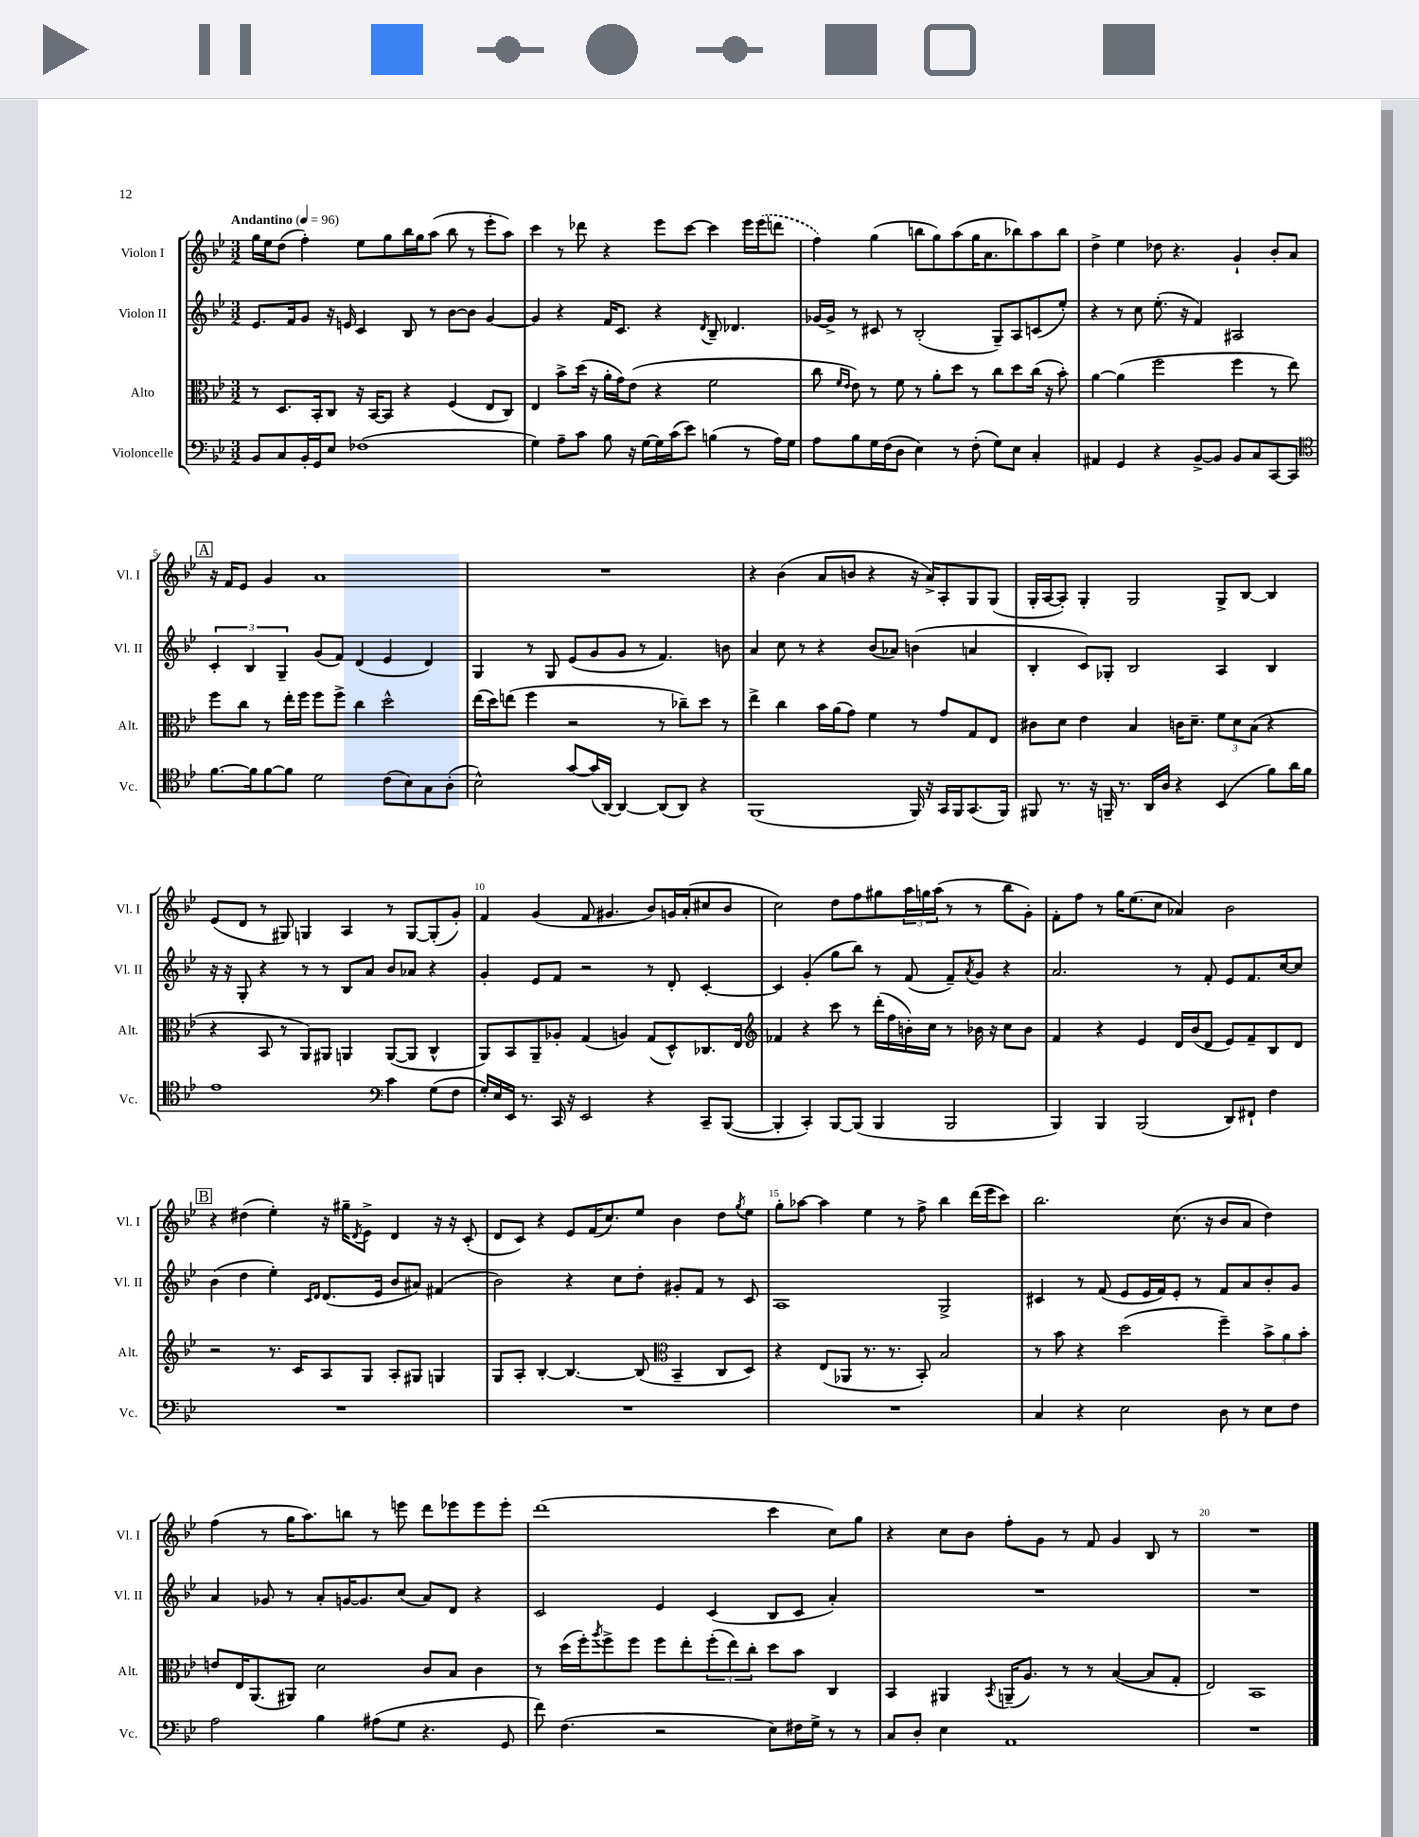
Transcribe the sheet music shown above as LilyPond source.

<<
\new StaffGroup <<
\new Staff = "s0" \with { instrumentName = "Violon I" shortInstrumentName = "Vl. I" } {
    \clef treble \key bes \major \numericTimeSignature \time 3/2 \tempo "Andantino" 4 = 96
    g''16 ees''16 d''8( f''4-.) ees''8 g''8 bes''16 g''16 a''8( bes''8 r8 ees'''8-. a''8) |
    c'''4 r8 des'''8 r4 ees'''8 c'''8~ c'''4 ees'''16 \once \slurDashed ees'''16( d'''8 |
    f''4) g''4( b''8 g''8) a''8( g''16 a'8. bes''8) a''8 bes''8 |
    d''4-> ees''4 des''8 r4. g'4-! bes'8-. a'8 |
    \mark \markup { \box "A" } r16 f'16 ees'8 g'4 a'1 |
    R1. |
    r4 bes'4( a'8 b'8 r4 r16 a'16->) a8-. g8 g8( |
    g16-. a16~ a8-.) g4-. g2 g8-> bes8~ bes4 |
    ees'8( d'8 r8 gis8) g4 a4 r8 g8~ g8-.( g'8-.) |
    f'4 g'4( f'8 gis'4. bes'8) g'16 a'16-.( cis''8 bes'8 |
    c''2) d''8 f''8 gis''8 \tuplet 3/2 { a''16 g''16 a''16( } r8 r8 bes''8 g'8-.) |
    f'8-. f''8 r8 g''16 ees''8.( c''8 aes'4) bes'2 |
    \mark \markup { \box "B" } r4 dis''4( ees''4-.) r16 gis''16-- \acciaccatura { d'8 } ees'8-> d'4 r16 r16 c'8-.( |
    d'8 c'8) r4 ees'8 f'16( c''8.) ees''8 bes'4 d''8 \acciaccatura { g''8 } ees''8 |
    g''8-. aes''8~ aes''4 ees''4 r8 f''8-> bes''4 d'''16( ees'''16 c'''8) |
    bes''2. c''8.( r16 bes'8 a'8 d''4) |
    f''4( r8 g''16 a''8.) b''8 r8 e'''8 d'''8 ees'''8 ees'''8 ees'''8-. |
    d'''1( c'''4 c''8) g''8 |
    r4 c''8 bes'8 f''8-. g'8 r8 f'8 g'4 bes8 r8 |
    R1. \bar "|." |
}
\new Staff = "s1" \with { instrumentName = "Violon II" shortInstrumentName = "Vl. II" } {
    \clef treble \key bes \major \numericTimeSignature \time 3/2
    ees'8. f'16 g'8 r16 e'16 c'4 bes8 r8 bes'8~ bes'8 g'4~ |
    g'4 r4 f'16 c'8. r4 \acciaccatura { d'8 } bes8-- des'4. |
    ges'16~ ges'16-> r8 cis'8 r8 bes2-.( g8--) a8 c'8( ees''8-.) |
    r4 r8 c''8 ees''8.-.( r16 f'4) ais2 |
    \mark \markup { \box "A" } \tuplet 3/2 { c'4-. bes4 g4-- } g'8( f'8) d'4( ees'4 d'4) |
    g4 r8 g8 ees'8( g'8 g'8 r8 f'4.) b'8 |
    a'4 c''8 r8 r4 bes'8( aes'8) b'4( a'4 |
    bes4-. c'8) ges8-. bes2 a4 bes4 |
    r16 r16 g8-. r4 r8 r8 bes8 a'8 bes'8 aes'8 r4 |
    g'4-. ees'8 f'8 r2 r8 d'8-. c'4~-. |
    c'4 g'4-.( g''8 bes''8) r8 f'8( f'8--) \acciaccatura { a'8 } g'8 r4 |
    a'2. r8 f'8-. ees'8 f'8. c''16~ c''8 |
    \mark \markup { \box "B" } bes'4( d''4 ees''4-.) \grace { c'16 d'16 } d'8.( ees'16 bes'8 ais'8) fis'4( |
    bes'2) r4 c''8 d''8-. gis'8-. f'8 r8 c'8 |
    a1 g2-> |
    cis'4 r8 f'8( ees'8 ees'16 f'16) ees'8-. r8 f'8 a'8 bes'8-. g'8 |
    a'4 ges'8 r8 a'8-. g'16~ g'8. c''8( a'8) d'8 r4 |
    c'2 ees'4 c'4( bes8 c'8 a'4-.) |
    R1. |
    R1. \bar "|." |
}
\new Staff = "s2" \with { instrumentName = "Alto" shortInstrumentName = "Alt." } {
    \clef alto \key bes \major \numericTimeSignature \time 3/2
    r8 d8. bes,16-. c8 r16 bes,16~ bes,8 r4 f4( ees8 c8) |
    ees4 bes'8-> d''16( r16 a'16-. g'16) ees'8( r4 f'2 |
    c''8 \grace { f'16 ees'16 } ees'8) r8 f'8 r8 a'8-. d''8 r8 c''8 d''8 c''16( r16 bes'8-.) |
    a'4~ a'4( f''2 f''4 r8 ees''8) |
    \mark \markup { \box "A" } f''8 c''8 r8 ees''16-. f''16 f''8 f''8-> c''4 d''2-^ |
    ees''16( d''16) e''8( f''4 r2 r8 ces''8--) d''8 r8 |
    ees''4-> c''4 bes'16 a'16( g'8) f'4 r8 g'8 g8 ees8 |
    cis'8 d'8 ees'4 bes4 c'16 d'8.-- \tuplet 3/2 { f'8 d'8 bes8( } r4 |
    r4 bes,8 r8 a,8) ais,8 a,4 a,8~( a,8 c4-^ |
    a,8) bes,8 a,8-- aes8-. g4( a4) g8( d8-^) ces8. ees16 |
    \clef treble fes'4 r4 c'''8 r8 d'''16-.( f''16 b'16-.) c''16 r8 bes'16 r16 c''8 bes'8 |
    f'4 r4 ees'4 d'16 bes'16( d'8 ees'8) f'8-- bes8 d'8 |
    \mark \markup { \box "B" } r2 r8. c'16 a8 g8 a8-. gis8 g4 |
    g8 a8-. bes4~-. bes4.~ bes8( \clef alto bes,4-- c8 d8) |
    r4 ees8( aes,8 r8. r8. bes,8-.) bes2 |
    r8 bes'8 r4 d''2( f''4--) \tuplet 3/2 { bes'8-> a'8 bes'8-. } |
    e'8 ees16 a,8.( ais,8) d'2 c'8 bes8 c'4 |
    r8 d''16( f''16-.) \acciaccatura { a''8 } f''8-> f''8 f''8 ees''8-. \tuplet 3/2 { f''8-.( ees''8) c''8-. } d''8 bes'8 c4 |
    bes,4 ais,4 \acciaccatura { bes,8 } a,16--( a8.) r8 r8 bes4~( bes8 g8-. |
    ees2) bes,1 \bar "|." |
}
\new Staff = "s3" \with { instrumentName = "Violoncelle" shortInstrumentName = "Vc." } {
    \clef bass \key bes \major \numericTimeSignature \time 3/2
    bes,8 c8 bes,16-. g,16 ees8 fes1( |
    g4) a8-- c'8 bes8 r16 g16~ g16 c'16( ees'8) b4( r8 a16) g16 |
    a8 bes8 g16 f16( d8 ees4) r8 f8-.( g8) ees8 c4-. |
    ais,4 g,4 r4 bes,8~-> bes,8 bes,8 c8 c,8~ c,8 |
    \mark \markup { \box "A" } \clef tenor f'8.~ f'16 f'8~ f'8 d'2 c'8( bes8) g8 a8-.( |
    bes2-^) g'8~ g'16( a,16~) a,4~ a,8( a,8) r4 |
    f,1( f,16) r16 g,16 f,16 g,8.( f,16) |
    fis,8 r8. r16 f,16-- r8. a,16 a16 r4 bes,4( f'8) a'16 f'16 |
    ees'1 \clef bass c'4 g8( f8 |
    g16-.) ees16 ees,16 r8. c,16 r16 ees,2 r4 c,8-- bes,,8~( |
    bes,,4-. c,4-.) bes,,8~ bes,,8( bes,,4 bes,,2 |
    bes,,4) bes,,4 bes,,2( d,8) fis,8-! f4 |
    \mark \markup { \box "B" } R1. |
    R1. |
    R1. |
    c4 r4 ees2 d8 r8 ees8 f8 |
    a2 bes4 ais8( g8 r4. g,8 |
    f'8) f4.( r2 ees8) fis16 g16-> r8 r8 |
    c8 d8-. ees4 a,1 |
    R1. \bar "|." |
}
>>
>>
\layout { \context { \Score \override BarNumber.break-visibility = ##(#f #t #t) barNumberVisibility = #(every-nth-bar-number-visible 5) } }
